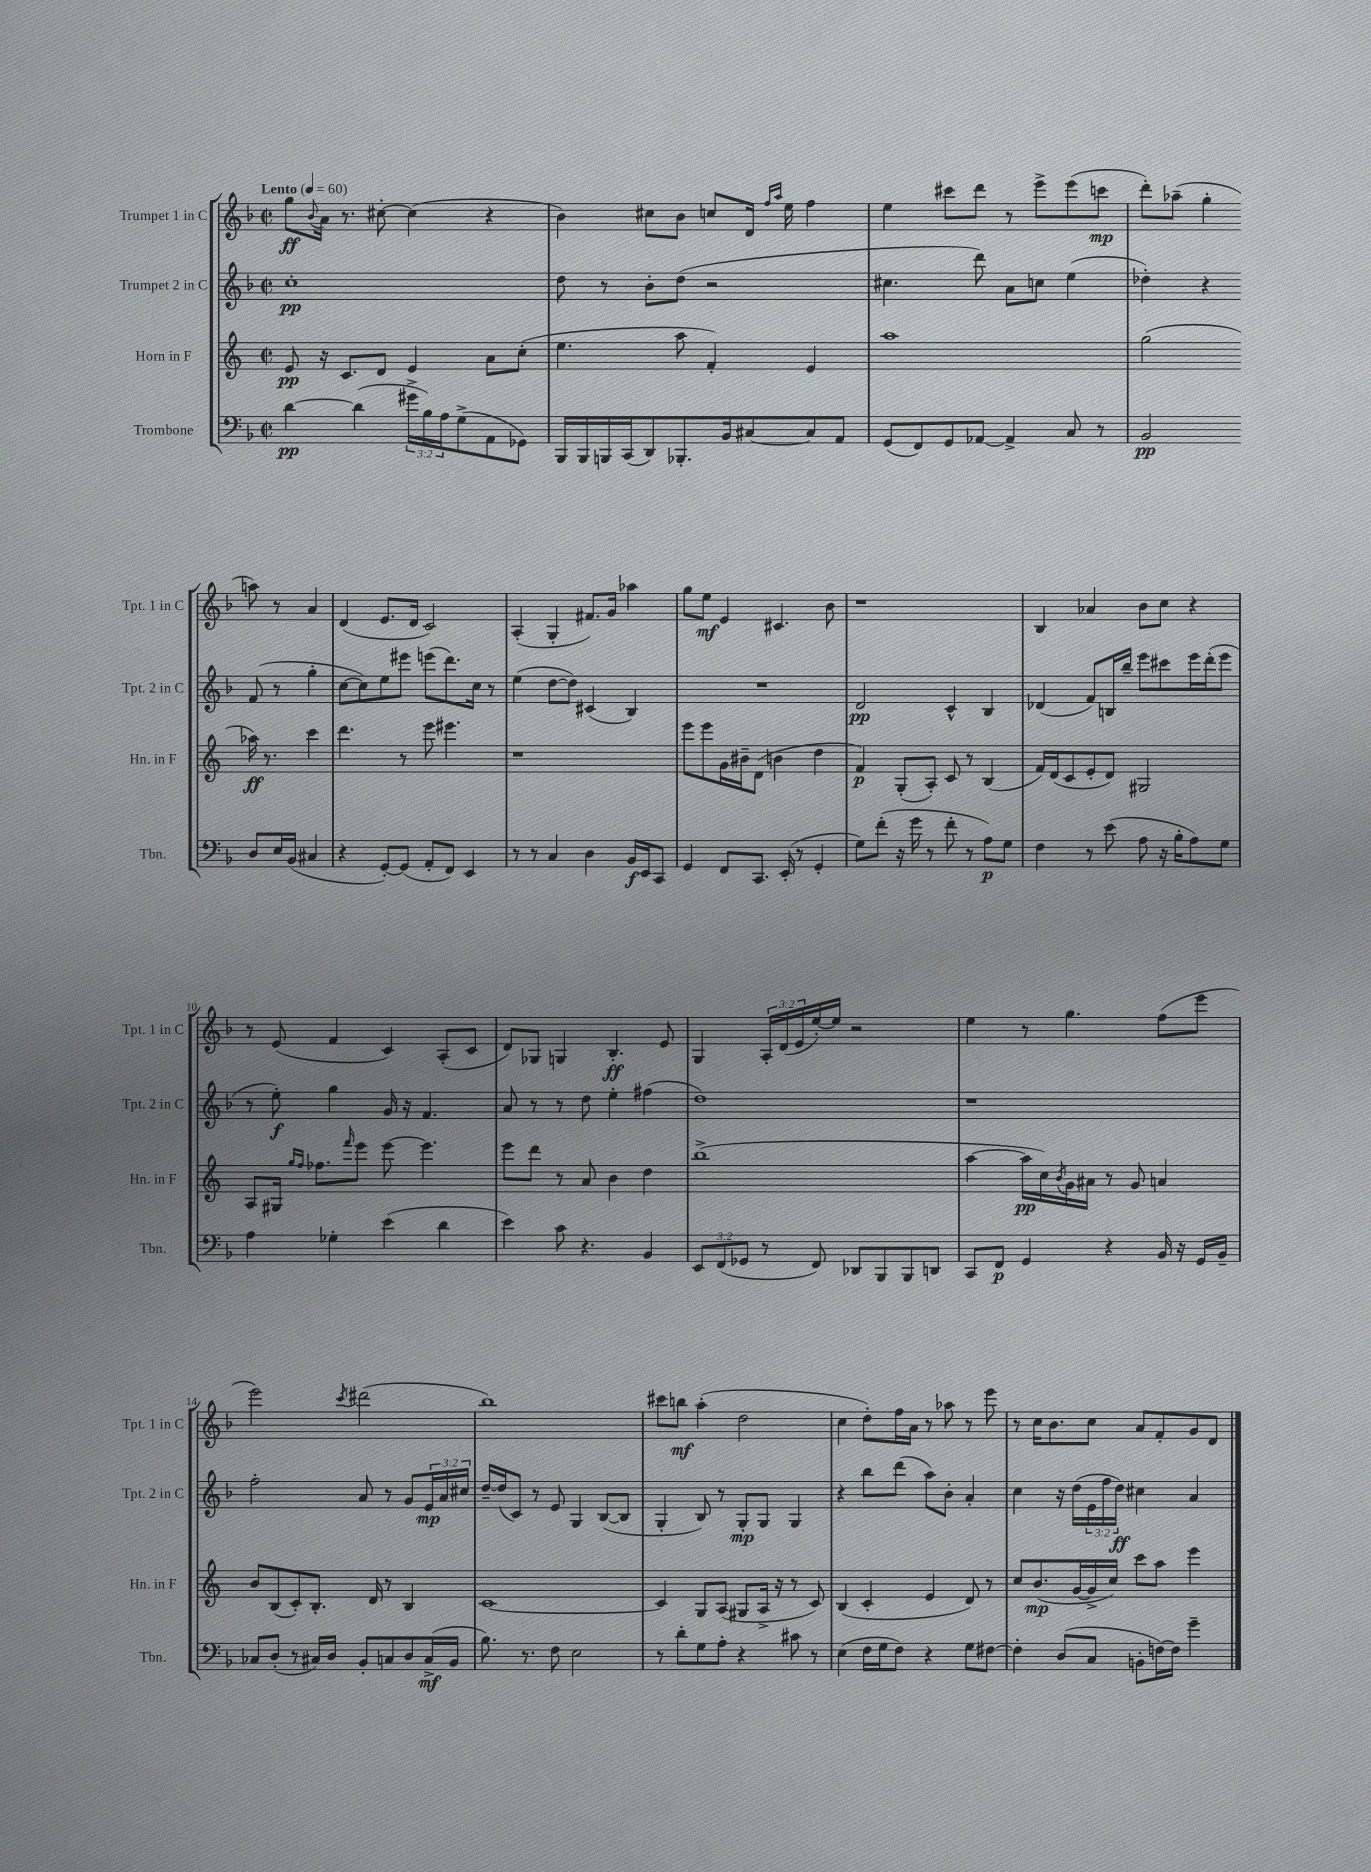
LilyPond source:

<<
\new StaffGroup <<
\new Staff = "s0" \with { instrumentName = "Trumpet 1 in C" shortInstrumentName = "Tpt. 1 in C" } {
    \clef treble \key f \major \defaultTimeSignature \time 2/2 \override Staff.TupletNumber.text = #tuplet-number::calc-fraction-text \tempo "Lento" 4 = 60
    g''8\ff \appoggiatura { bes'8 } a'16 r8. cis''8~-. cis''4( r4 |
    bes'4) cis''8 bes'8 c''8 d'16 \grace { f''16 a''16 } e''16 f''4 |
    e''4 cis'''8 d'''8 r8 e'''8-> e'''8( c'''8\mp |
    d'''8-.) aes''8--( g''4-. a''8) r8 a'4 |
    d'4( e'8. d'16 c'2) |
    a4-.( g4-. fis'8.) g'16 aes''4 |
    g''8 e''8\mf e'4 cis'4. bes'8 |
    r1 |
    bes4 aes'4 bes'8 c''8 r4 |
    r8 e'8( f'4 c'4) a8-.( c'8 |
    d'8) ges8 g4 bes4.-.\ff e'8 |
    g4 \tuplet 3/2 { a16-. d'16( e'16 } e''16~-.) e''16 r2 |
    e''4 r8 g''4. f''8( e'''8 |
    e'''2) \acciaccatura { c'''8 } dis'''2( |
    bes''1) |
    cis'''8 b''8\mf a''4-.( d''2 |
    c''4 d''8-.) f''16 a'16 r8 aes''8 r8 e'''8 |
    r8 c''16 bes'8. c''8 a'8 f'8-. g'8 d'8 \bar "|." |
}
\new Staff = "s1" \with { instrumentName = "Trumpet 2 in C" shortInstrumentName = "Tpt. 2 in C" } {
    \clef treble \key f \major \defaultTimeSignature \time 2/2 \override Staff.TupletNumber.text = #tuplet-number::calc-fraction-text
    c''1-.\pp |
    d''8 r8 bes'8-. d''8( r2 |
    cis''4. d'''8) a'8 c''8 e''4( |
    des''4-.) r4 f'8( r8 g''4-. |
    c''8~ c''8) e''8 eis'''8 e'''8( d'''8.) c''16 r8 |
    e''4( d''8~ d''8) cis'4( bes4) |
    R1 |
    d'2\pp c'4-^ bes4 |
    des'4( f'8) b16 bes''16-- e'''8 cis'''8 e'''16 d'''16-.( e'''8 |
    r8 e''8-.\f) g''4 g'16 r16 f'4. |
    a'8 r8 r8 d''8 e''4-. fis''4( |
    d''1) |
    r1 |
    f''2-. a'8 r8 g'8 \tuplet 3/2 { e'16\mp a'16 cis''16 } |
    d''16~-- d''16( c'8) r8 e'8 g4 bes8~( bes8 |
    g4-. bes8) r8 g8-.\mp g8 g4 |
    r4 bes''8 d'''8( a''8) bes'8-. a'4-. |
    c''4 r16 d''16( \tuplet 3/2 { e'16 f''16 d''16\ff) } cis''4 a'4 \bar "|." |
}
\new Staff = "s2" \with { instrumentName = "Horn in F" shortInstrumentName = "Hn. in F" } {
    \clef treble \key c \major \defaultTimeSignature \time 2/2
    e'8\pp r16 c'8. d'8 e'4 a'8 c''8-.( |
    e''4. a''8 f'4-.) e'4 |
    a''1 |
    g''2( aes''16\ff) r8. c'''4 |
    d'''4. r8 e'''8 eis'''4. |
    r1 |
    e'''8 e'''8 g'16 bis'16-- d'8( b'4 d''4 |
    f'4\p) g8-.( a8-.) c'8 r8 b4( |
    f'16) d'16( c'8 e'8-. d'8) gis2 |
    a8 gis16 \grace { g''16 f''16 } fes''8. \grace { f'''16 } e'''8 e'''8~ e'''4. |
    e'''8 d'''8 r8 a'8 b'4 d''4 |
    b''1->( |
    a''4~ a''16\pp c''16) \acciaccatura { b'8 } g'16 ais'16 r8 g'8 a'4 |
    b'8 b8( c'8-.) b8.-. d'16 r8 b4 |
    c'1~ |
    c'4 g8 a8( gis8 a16-> r16 r8 c'8) |
    b4( c'4-. e'4 d'8) r8 |
    c''8 b'8.\mp( g'16~ g'16-> c''16) c'''8 a''8 e'''4 \bar "|." |
}
\new Staff = "s3" \with { instrumentName = "Trombone" shortInstrumentName = "Tbn." } {
    \clef bass \key f \major \defaultTimeSignature \time 2/2 \override Staff.TupletNumber.text = #tuplet-number::calc-fraction-text
    d'4~\pp d'4( \tuplet 3/2 { gis'16-> bes16) a16 } g8->( a,8 ges,8) |
    bes,,16 bes,,16 b,,16 c,16( d,8) bes,,8.-. bes,16 cis8~ cis8 a,8 |
    g,8( f,8) g,8 aes,8~ aes,4-> c8 r8 |
    bes,2\pp d8 e16 bes,16( cis4 |
    r4 g,8~-.) g,8( a,8-. f,8) e,4 |
    r8 r8 c4 d4 bes,16\f e,16 c,8 |
    g,4 f,8 c,8. e,16-.( r8 g,4-. |
    g8) f'8-.( r16 g'16 r8 f'8-. r8 a8\p) g8 |
    f4 r8 e'8( a8 r16 bes16-. a8) g8 |
    a4 ges4-. e'4( d'4 |
    e'4) c'8 r4. bes,4 |
    \tuplet 3/2 { e,8 f,8( ges,8 } r8 f,8) des,8 bes,,8 bes,,8 d,8 |
    c,8 f,8\p g,4 r4 bes,16 r16 g,16 bes,16-- |
    ces8 d8-.( r8 cis16) d16 bes,8-. c8 d8 c16->\mf( bes,16 |
    bes8.) r8. f8 e2 |
    r8 d'8-. g8 a8-. r4 cis'8 r8 |
    e4( f16 g16 f8) r4 g8 fis8~ |
    fis4-. d8( c8 b,8-. f16~) f16 g'4-- \bar "|." |
}
>>
>>
